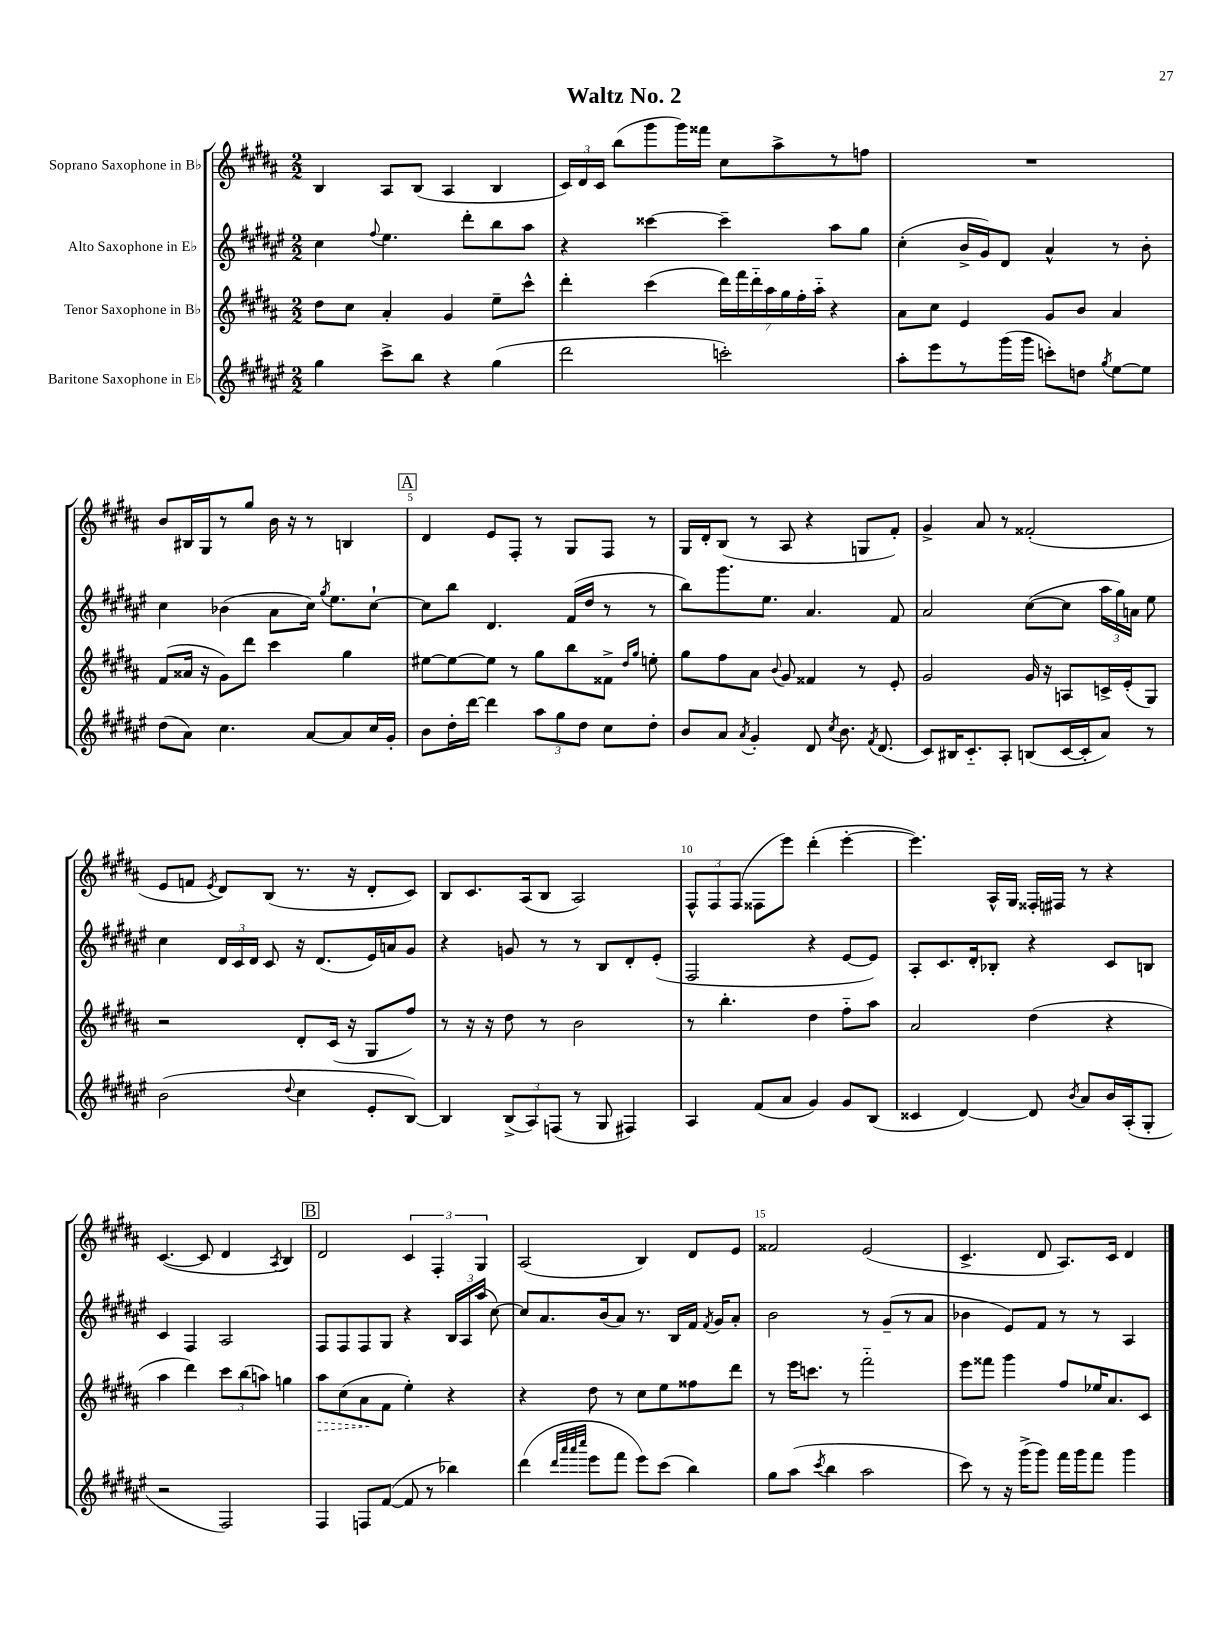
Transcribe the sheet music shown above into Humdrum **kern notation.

**kern	**kern	**dynam	**kern	**kern
*part4	*part3	*part3	*part2	*part1
*staff4	*staff3	*staff3	*staff2	*staff1
*I"Baritone Saxophone in E♭	*I"Tenor Saxophone in B♭	*	*I"Alto Saxophone in E♭	*I"Soprano Saxophone in B♭
*clefG2	*clefG2	*	*clefG2	*clefG2
*k[f#c#g#d#a#e#]	*k[f#c#g#d#a#]	*	*k[f#c#g#d#a#e#]	*k[f#c#g#d#a#]
*M2/2	*M2/2	*	*M2/2	*M2/2
=1	=1	=1	=1	=1
4gg#\	8dd#\L	.	4cc#\	4B/
.	8cc#\J	.	.	.
.	.	.	8qqff#/	.
8ccc#^\L	4a#'/	.	4.ee#\	8A#/L
8bb\J	.	.	.	(8B/J
4r	4g#/	.	.	4A#/
.	.	.	8ddd#'\L	.
(4gg#\	8ee~\L	.	8bb\	4B/
.	8ccc#^^\J	.	8aa#\J	.
=2	=2	=2	=2	=2
2ddd#\	4ddd#'\	.	4r	24c#/LL)
.	.	.	.	24d#/
.	.	.	.	24c#/JJ
.	.	.	.	(8bb\L
.	(4ccc#\	.	[4ccc##X\	8ggg#\
.	.	.	.	16ggg#\L)
.	.	.	.	16fff##X\JJ
2cccn'\)	28ddd#\LL)	.	4ccc##~\]	8cc#\L
.	28fff#\	.	.	.
.	28ddd#\	.	.	.
.	28aa#\	.	.	.
.	.	.	.	8aa#^\
.	28gg#\	.	.	.
.	28ff#'\	.	.	.
.	28aa#\JJ	.	.	.
.	4r	.	8aa#\L	8r
.	.	.	8gg#\J	8ffn\J
=3	=3	=3	=3	=3
8aa#'\L	8a#\L	.	(4cc#'\	1r
8eee#\	8cc#\J	.	.	.
8r	4e/	.	16b^/LL	.
.	.	.	16g#/J)	.
(16ggg#\L	.	.	8d#/J	.
16ggg#\JJ	.	.	.	.
8cccn'\L)	8g#/L	.	4a#^^/	.
8ddn\J	8b/J	.	.	.
8qgg#/	.	.	.	.
[8ee#\L	4a#/	.	8r	.
8ee#\J]	.	.	8b'\	.
!!LO:LB:g=z
=4	=4	=4	=4	=4
(8dd#\L	(8f#/L	.	4cc#\	8b/L
8a#\J)	16a##X/Jk	.	.	16B#X/L
.	16r	.	.	16G#/J
4.cc#\	8g#\L)	.	(4b-X\	8r
.	8ddd#\J	.	.	8gg#/J
.	4ccc#\	.	8a#\L	16b\
.	.	.	.	16r
[8a#/L	.	.	16cc#\Jk)	8r
.	.	.	8qgg#/	.
.	.	.	8.ee#\L	.
8a#/]	4gg#\	.	.	4Bn/
16cc#/L	.	.	[8cc#`\J	.
16g#'/JJ	.	.	.	.
!!LO:REH:place=s1:t=A
=5	=5	=5	=5	=5
8b\L	[8ee#X\L	.	8cc#\L]	4d#/
16dd#'\L	8ee#\_	.	8bb\J	.
[16ddd#\JJ	.	.	.	.
4ddd#\]	8ee#\J]	.	4.d#/	8e/L
.	8r	.	.	8F#'/J
12aa#\L	8gg#\L	.	.	8r
12gg#\	.	.	.	.
.	8bb\	.	(16f#/LL	8G#/L
12dd#\J	.	.	.	.
.	.	.	16dd#/JJ	.
8cc#\L	8f##X^\J	.	8r	8F#/J
.	16qqdd#/LL	.	.	.
.	16qqgg#/JJ	.	.	.
8dd#'\J	8een'\	.	8r	8r
=6	=6	=6	=6	=6
8b/L	8gg#\L	.	8bb\L)	16G#/LL
.	.	.	.	16d#'/J
8a#/J	8ff#\	.	8.ggg#\	(8B/J
8qa#/	.	.	.	.
4g#'/	8a#\J	.	.	8r
.	.	.	8.ee#\J	.
.	8qqb/	.	.	.
.	8g#/	.	.	8A#/
8d#/	4f##X/	.	4.a#/	4r
8qcc#/	.	.	.	.
8.b\	.	.	.	.
.	8r	.	.	8Gn/L
8qf#/	.	.	.	.
(8.d#/	.	.	.	.
.	8e'/	.	8f#/	8f#'/J)
=7	=7	=7	=7	=7
8c#/L)	2g#/	.	2a#/	4g#^/
16B#X/K	.	.	.	.
8.c#/	.	.	.	.
.	.	.	.	8a#/
8A#'/J	.	.	.	8r
(8Bn/L	16g#/	.	([8cc#\L	(2f##X'/
.	16r	.	.	.
[16c#/L	8An/L	.	8cc#\J]	.
16c#'/J]	.	.	.	.
8a#/J)	16cn^/L	.	24aa#\LL	.
.	.	.	24gg#\)	.
.	(16e'/J	.	.	.
.	.	.	24an\JJ	.
8r	8G#/J)	.	8ee#\	.
!!LO:LB:g=z
=8	=8	=8	=8	=8
(2b\	2r	.	4cc#\	8e/L
.	.	.	.	8fn/J
.	.	.	.	8qe/
.	.	.	24d#/LL	8d#/L)
.	.	.	24c#/	.
.	.	.	24d#/JJ	.
.	.	.	8c#/	(8B/J
8qqdd#/	.	.	.	.
4cc#\	8d#'/L	.	16r	8.r
.	.	.	(8.d#/L	.
.	(16c#/Jk	.	.	.
.	16r	.	.	16r
8e#'/L	8G#/L	.	16e#/L)	8d#'/L
.	.	.	16an/J	.
[8B/J)	8ff#/J)	.	8g#/J	8c#/J)
=9	=9	=9	=9	=9
4B/]	8r	.	4r	8B/L
.	16r	.	.	8.c#/
.	16r	.	.	.
(12B^/L	8dd#\	.	8gn/	.
.	.	.	.	(16A#/k
12A#/)	.	.	.	.
.	8r	.	8r	8B/J
(12Fn/J	.	.	.	.
8r	2b\	.	8r	2A#/)
8G#/	.	.	8B/L	.
4F#X/)	.	.	8d#'/	.
.	.	.	(8e#'/J	.
=10	=10	=10	=10	=10
4A#/	8r	.	2F#/	12F#^^/L
.	.	.	.	12F#/
.	4.bb'\	.	.	.
.	.	.	.	(12F#/J
(8f#/L	.	.	.	8F##X\L
8a#/J	.	.	.	8eee\J)
4g#/)	4dd#\	.	4r	(4ddd#'\
8g#/L	8ff#\L	.	[8e#/L	[4eee'\
(8B/J	8aa#\J	.	8e#/J])	.
=11	=11	=11	=11	=11
4c##X/	2a#/	.	8A#'/L	4.eee\])
.	.	.	8.c#/	.
[4d#/)	.	.	.	.
.	.	.	16d#'/k	.
.	.	.	8B-X'/J	16A#^^/LL
.	.	.	.	16G#/JJ
8d#/]	(4dd#\	.	4r	16F##X'/LL
.	.	.	.	16F#X/JJ
8qb/	.	.	.	.
8a#/L	.	.	.	8r
16b/L	4r	.	8c#/L	4r
(16A#'/J	.	.	.	.
8G#'/J	.	.	8Bn/J	.
!!LO:LB:g=z
=12	=12	=12	=12	=12
2r	4aa#\	.	4c#/	([4.c#/
.	4ddd#\)	.	4F#/	.
.	.	.	.	8c#/]
2F#/)	12ccc#\L	.	2A#/	4d#/
.	(12bb\	.	.	.
.	12aan\J)	.	.	.
.	.	.	.	8qA#/
.	4ggn\	.	.	4B/)
!!LO:REH:place=s1:t=B
=13	=13	=13	=13	=13
!	!	!LO:HP:b	!	!
4F#/	8aa#\L	>	8F#/L	2d#/
.	(8cc#\	.	8F#/	.
8Fn/L	8a#\	.	8F#/	.
([8f#/J	8f#\J	]	8G#/J	.
8f#/]	4ee'\)	.	4r	6c#/
8r	.	.	.	.
.	.	.	.	6F#'/
4bb-X\)	4r	.	24B/LL	.
.	.	.	24A#/	.
.	.	.	(24aa#/JJ	6G#/
.	.	.	[8cc#\)	.
=14	=14	=14	=14	=14
(4ddd#\	4r	.	8cc#/L]	(2A#/
.	.	.	8.a#/	.
32qqddd#/LLL	.	.	.	.
32qqaaa#/	.	.	.	.
32qqaaa#/	.	.	.	.
32qqcccc#/JJJ	.	.	.	.
8eee#\L	8dd#\	.	.	.
.	.	.	(16b/k	.
8fff#\J	8r	.	8a#/J)	.
8eee#\L)	8cc#\L	.	8.r	4B/)
(8ccc#\J	8ee\	.	.	.
.	.	.	16B/LL	.
4bb\)	8ff##X\	.	16f#/JJ	8d#/L
.	.	.	8qf#/	.
.	.	.	16g#/KL	.
.	8ddd#\J	.	8a#'/J	8e/J
=15	=15	=15	=15	=15
8gg#\L	8r	.	2b\	2f##X/
(8aa#\J	16eee\KL	.	.	.
.	8.cccn\J	.	.	.
8qccc#/	.	.	.	.
4bb\	.	.	.	.
.	8r	.	.	.
2aa#\	2fff#\	.	8r	(2e/
.	.	.	(8g#~/L	.
.	.	.	8r	.
.	.	.	8a#/J	.
=16	=16	=16	=16	=16
8ccc#\)	8eee\L	.	4b-X\	4.c#^/
8r	8fff##X\J	.	.	.
16r	4ggg#\	.	8e#/L)	.
(16ggg#^\KL	.	.	.	.
8ggg#\J)	.	.	8f#/J	8d#/
16fff#\LL	8ff#/L	.	8r	8.A#/L)
16ggg#\J	.	.	.	.
8fff#\J	16ee-X/K	.	8r	.
.	8.a#/	.	.	16c#/Jk
4ggg#\	.	.	4A#/	4d#/
.	8c#/J	.	.	.
==	==	==	==	==
*-	*-	*-	*-	*-
